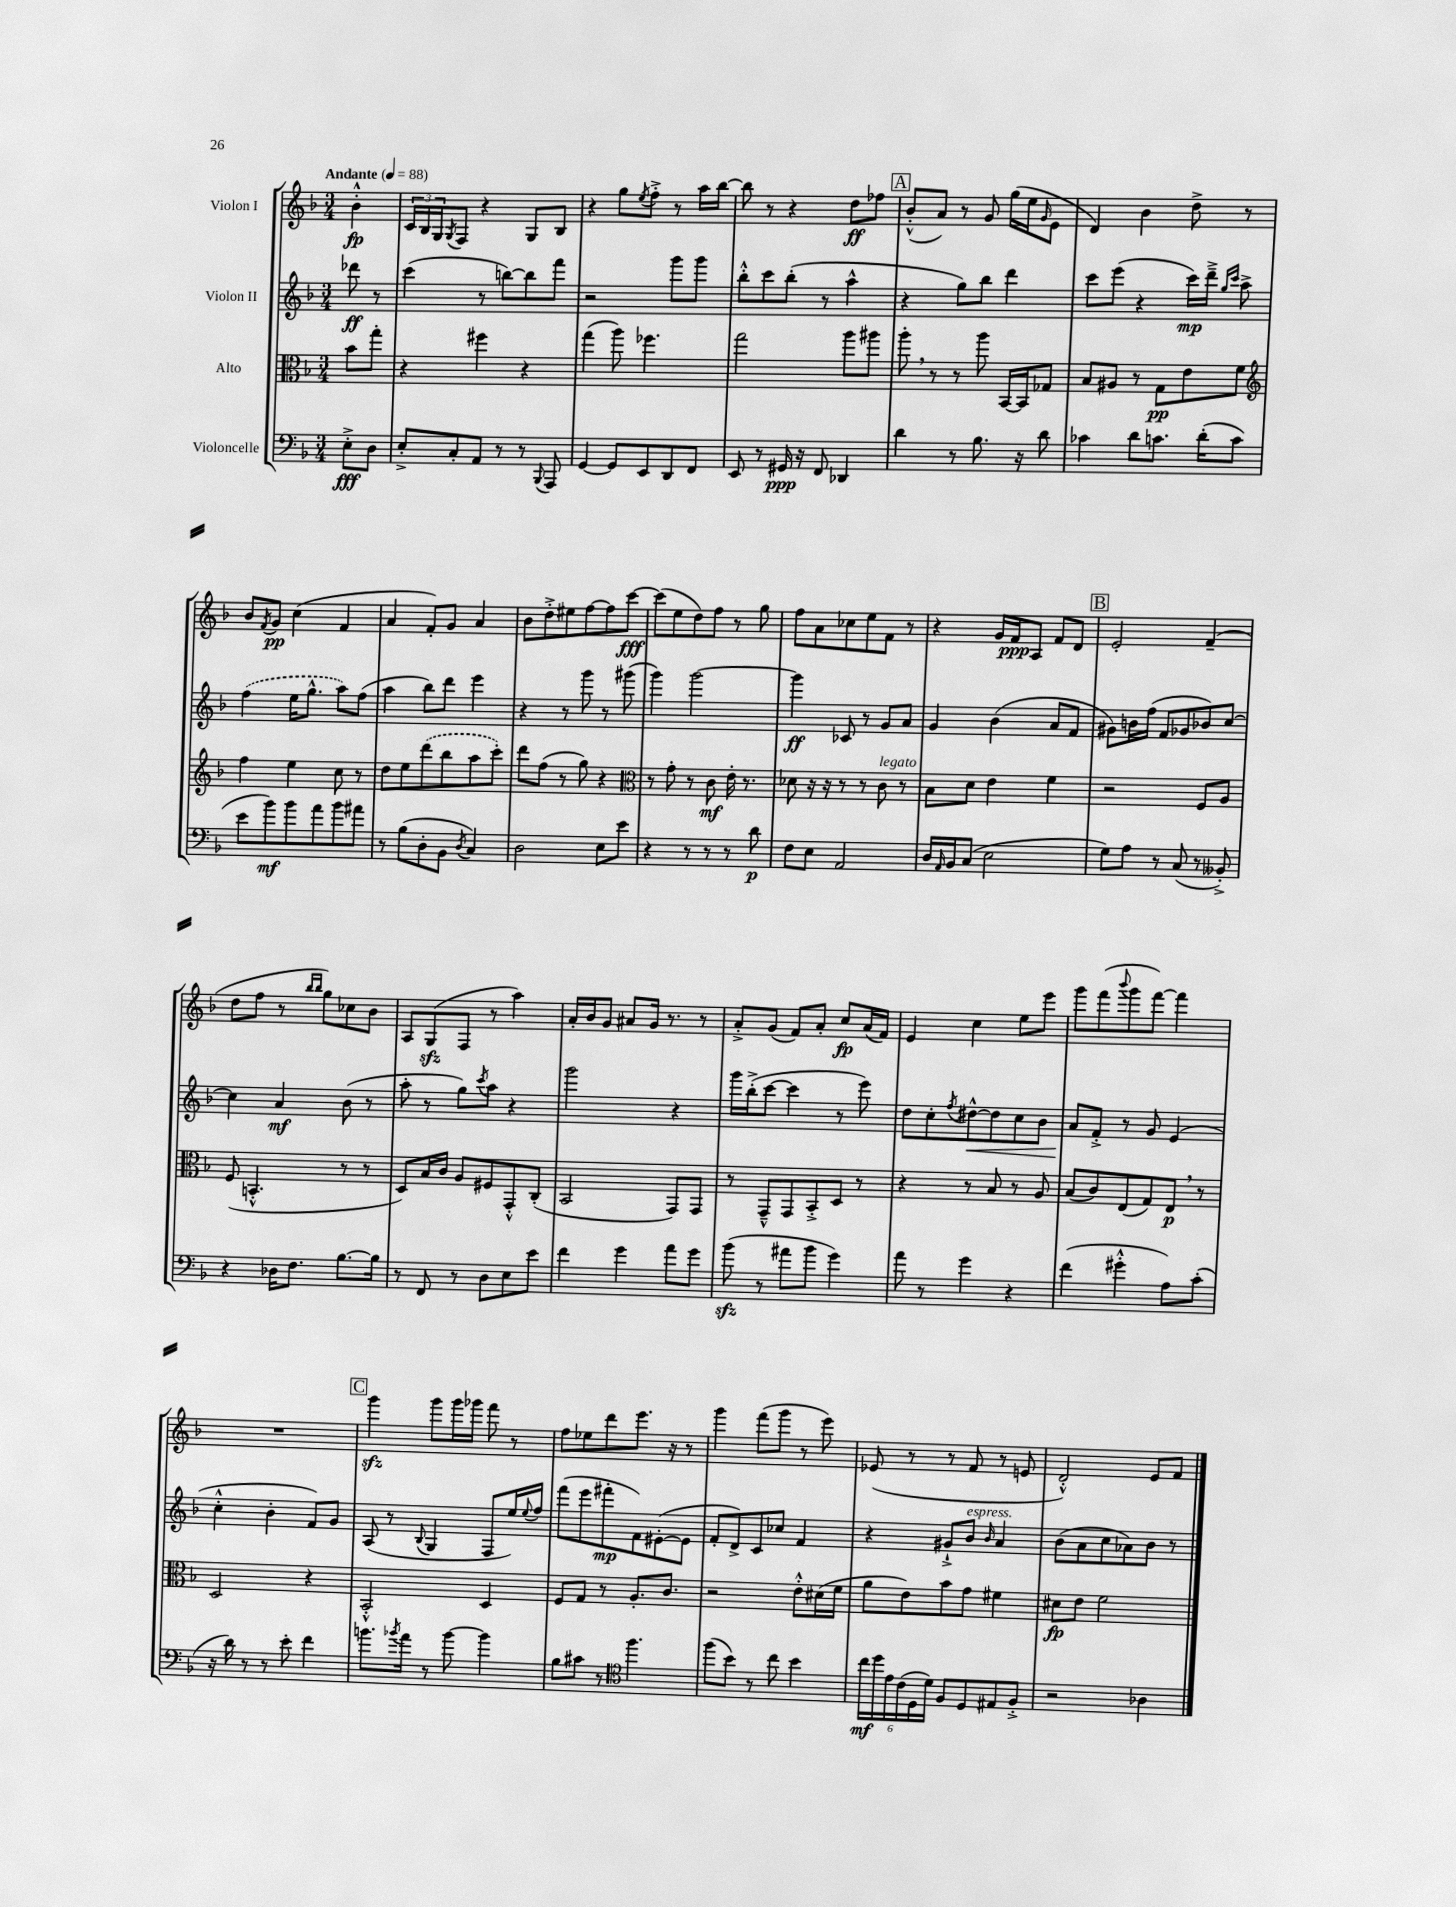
<<
\new StaffGroup <<
\new Staff = "s0" \with { instrumentName = "Violon I" } {
    \clef treble \key f \major \numericTimeSignature \time 3/4 \partial 4 \tempo "Andante" 4 = 88
    bes'4-.-^\fp |
    \tuplet 3/2 { c'16 bes16 g16 } \acciaccatura { g8 } f8 r4 g8 bes8 |
    r4 g''8 \acciaccatura { e''8 } f''8-.-> r8 a''16 bes''16~ |
    bes''8 r8 r4 d''8\ff fes''8 |
    \mark \markup { \box "A" } bes'8-.-^( a'8) r8 g'8 g''16( e''16 \grace { g'16 } e'8 |
    d'4) bes'4 d''8-> r8 |
    bes'8 \acciaccatura { f'8 } g'8\pp c''4( f'4 |
    a'4 f'8-.) g'8 a'4 |
    bes'8 d''8-.-> eis''8 f''8~ f''8 c'''8~\fff |
    c'''8( e''8 d''8) f''8 r8 g''8 |
    f''8 a'8 ces''8 e''8 f'8 r8 |
    r4 g'16 f'16\ppp a8 f'8 d'8 |
    \mark \markup { \box "B" } e'2-. f'4--( |
    d''8 f''8 r8 \grace { bes''16 bes''16 } g''8) ces''8 bes'8 |
    a8 g8\sfz( f8 r8 a''4) |
    a'16-. bes'16 g'8 ais'8 g'16 r8. r8 |
    a'8-.-> g'8( f'8) a'8-. c''8\fp a'16( f'16) |
    e'4 c''4 e''8 e'''8 |
    g'''8 f'''8( \appoggiatura { bes'''8 } g'''8 f'''8~) f'''4 |
    R2. |
    \mark \markup { \box "C" } g'''4\sfz g'''8 g'''16 ges'''16 f'''8 r8 |
    f''8 ees''8 d'''8 e'''8. r16 r8 |
    g'''4 f'''8( g'''8 r8 e'''8) |
    ees'8( r8 r8 f'8 r8 e'8 |
    d'2-.-^) e'8 f'8 \bar "|." |
}
\new Staff = "s1" \with { instrumentName = "Violon II" } {
    \clef treble \key f \major \numericTimeSignature \time 3/4 \partial 4
    des'''8\ff r8 |
    c'''4( r8 b''8~) b''8 f'''8 |
    r2 g'''8 g'''8 |
    bes''8-.-^ c'''8 bes''8-.( r8 a''4-^ |
    \mark \markup { \box "A" } r4 g''8) bes''8 d'''4 |
    c'''8 e'''8( r4 c'''16\mp) d'''16---> \grace { g''16 c'''16 } a''8-> |
    \once \slurDashed f''4( e''16 g''8.-^ a''8) f''8( |
    a''4 bes''8) d'''8 e'''4 |
    r4 r8 g'''8 r8 gis'''8( |
    g'''4) g'''2~ |
    g'''4\ff ces'8 r8 g'8 a'8 |
    g'4 bes'4( a'8 f'8 |
    \mark \markup { \box "B" } gis'8) b'16 f''16( f'8 ges'8 bes'8) c''8~ |
    c''4 a'4\mf bes'8( r8 |
    a''8-. r8 g''8) \acciaccatura { c'''8 } a''8 r4 |
    g'''2 r4 |
    g'''16 bes''16-.->( c'''8~ c'''4 r8 e'''8) |
    d''8 c''8-. \acciaccatura { f''8 } dis''8~-^\< dis''8 c''8 bes'8 |
    a'8\! f'8-.-> r8 g'8 e'4( |
    c''4-.-^ bes'4-. f'8) g'8 |
    \mark \markup { \box "C" } a8( r8 \appoggiatura { bes8 } g4 f8 e''16) \appoggiatura { e''8 } f''16 |
    f'''8( e'''8 fis'''8-.\mp f'8) eis'8~-.( eis'8 |
    f'8-. d'8->) c'8 ces''8 f'4 |
    r4 gis'8-!-> bes'8^\markup { \italic "espress." } \grace { bes'16 } a'4 |
    bes'8( a'8 c''8 aes'8) bes'8 r8 \bar "|." |
}
\new Staff = "s2" \with { instrumentName = "Alto" } {
    \clef alto \key f \major \numericTimeSignature \time 3/4 \partial 4
    bes'8 g''8-. |
    r4 fis''4 r4 |
    g''4( a''8) fes''4. |
    g''2 a''8 ais''8 |
    \mark \markup { \box "A" } a''8-. \breathe r8 r8 a''8 bes,16~ bes,16 ges8 |
    bes8 ais8 r8 g8\pp e'8 f'8 |
    \clef treble f''4 e''4 c''8 r8 |
    d''8 e''8 \once \slurDashed d'''8( bes''8 a''8 c'''8-.) |
    d'''8 f''8( r8 g''8) r4 |
    \clef alto r8 g'8-. r8 c'8\mf e'16-. r8. |
    des'8 r16 r16 r8 r8 c'8^\markup { \italic "legato" } r8 |
    bes8 d'8 e'4 f'4 |
    \mark \markup { \box "B" } r2 f8 a8 |
    f8( b,4.-.-^ r8 r8 |
    d8) bes16 c'16 a8 fis8 g,8-.-^ c8-.( |
    bes,2 g,8) g,8 |
    r8 g,8---^ g,8 bes,8-.-> d8 r8 |
    r4 r8 bes8 r8 a8 |
    bes8( c'8) e8( g8) e8\p \breathe r8 |
    d2 r4 |
    \mark \markup { \box "C" } bes,2-.-^ d4 |
    f8 g8 r8 a8.-. c'8. |
    r2 e'8-.-^ dis'16( f'16 |
    a'8 e'8) bes'8 g'8 fis'4 |
    dis'8\fp e'8 f'2 \bar "|." |
}
\new Staff = "s3" \with { instrumentName = "Violoncelle" } {
    \clef bass \key f \major \numericTimeSignature \time 3/4 \partial 4
    e8-.->\fff d8 |
    e8-.-> c8-. a,8 r8 r8 \appoggiatura { bes,,8 } a,,8 |
    g,4~ g,8 e,8 d,8 f,8 |
    e,8 r8 gis,16\ppp r16 f,8 des,4 |
    \mark \markup { \box "A" } d'4 r8 bes8. r16 d'8 |
    ces'4 d'8 c'8. d'16-.( c'8 |
    e'8 bes'8\mf) bes'8 a'8 bes'8 ais'8 |
    r8 bes8( d8-. bes,8 \acciaccatura { d8 } c4) |
    d2 e8 e'8 |
    r4 r8 r8 r8 d'8\p |
    f8 e8 a,2 |
    d16 \grace { a,16 } bes,16 c8( e2 |
    \mark \markup { \box "B" } g8) a8 r8 c8( r8 beses,8-.->) |
    r4 des16 f8. bes8.~ bes16 |
    r8 f,8 r8 d8 e8 e'8 |
    f'4 g'4 a'8 g'8 |
    bes'8\sfz( r8 ais'8 bes'8 g'4) |
    a'8 r8 g'4 r4 |
    f'4( gis'4-.-^ a8) c'8-.( |
    r16 d'16) r8 r8 e'8-. f'4 |
    \mark \markup { \box "C" } b'8. \acciaccatura { bes'8 } a'16 r8 bes'8~ bes'4 |
    bes8 cis'8 r8 \clef tenor f''4. |
    f''8( bes'8) r8 c''8 bes'4 |
    \tuplet 6/4 { c''16\mf d''16 e'16 c'16( d16 d'16) } f8 d8 eis8 f8-.-> |
    r2 aes4 \bar "|." |
}
>>
>>
\layout { \context { \Score \remove "Bar_number_engraver" } }
